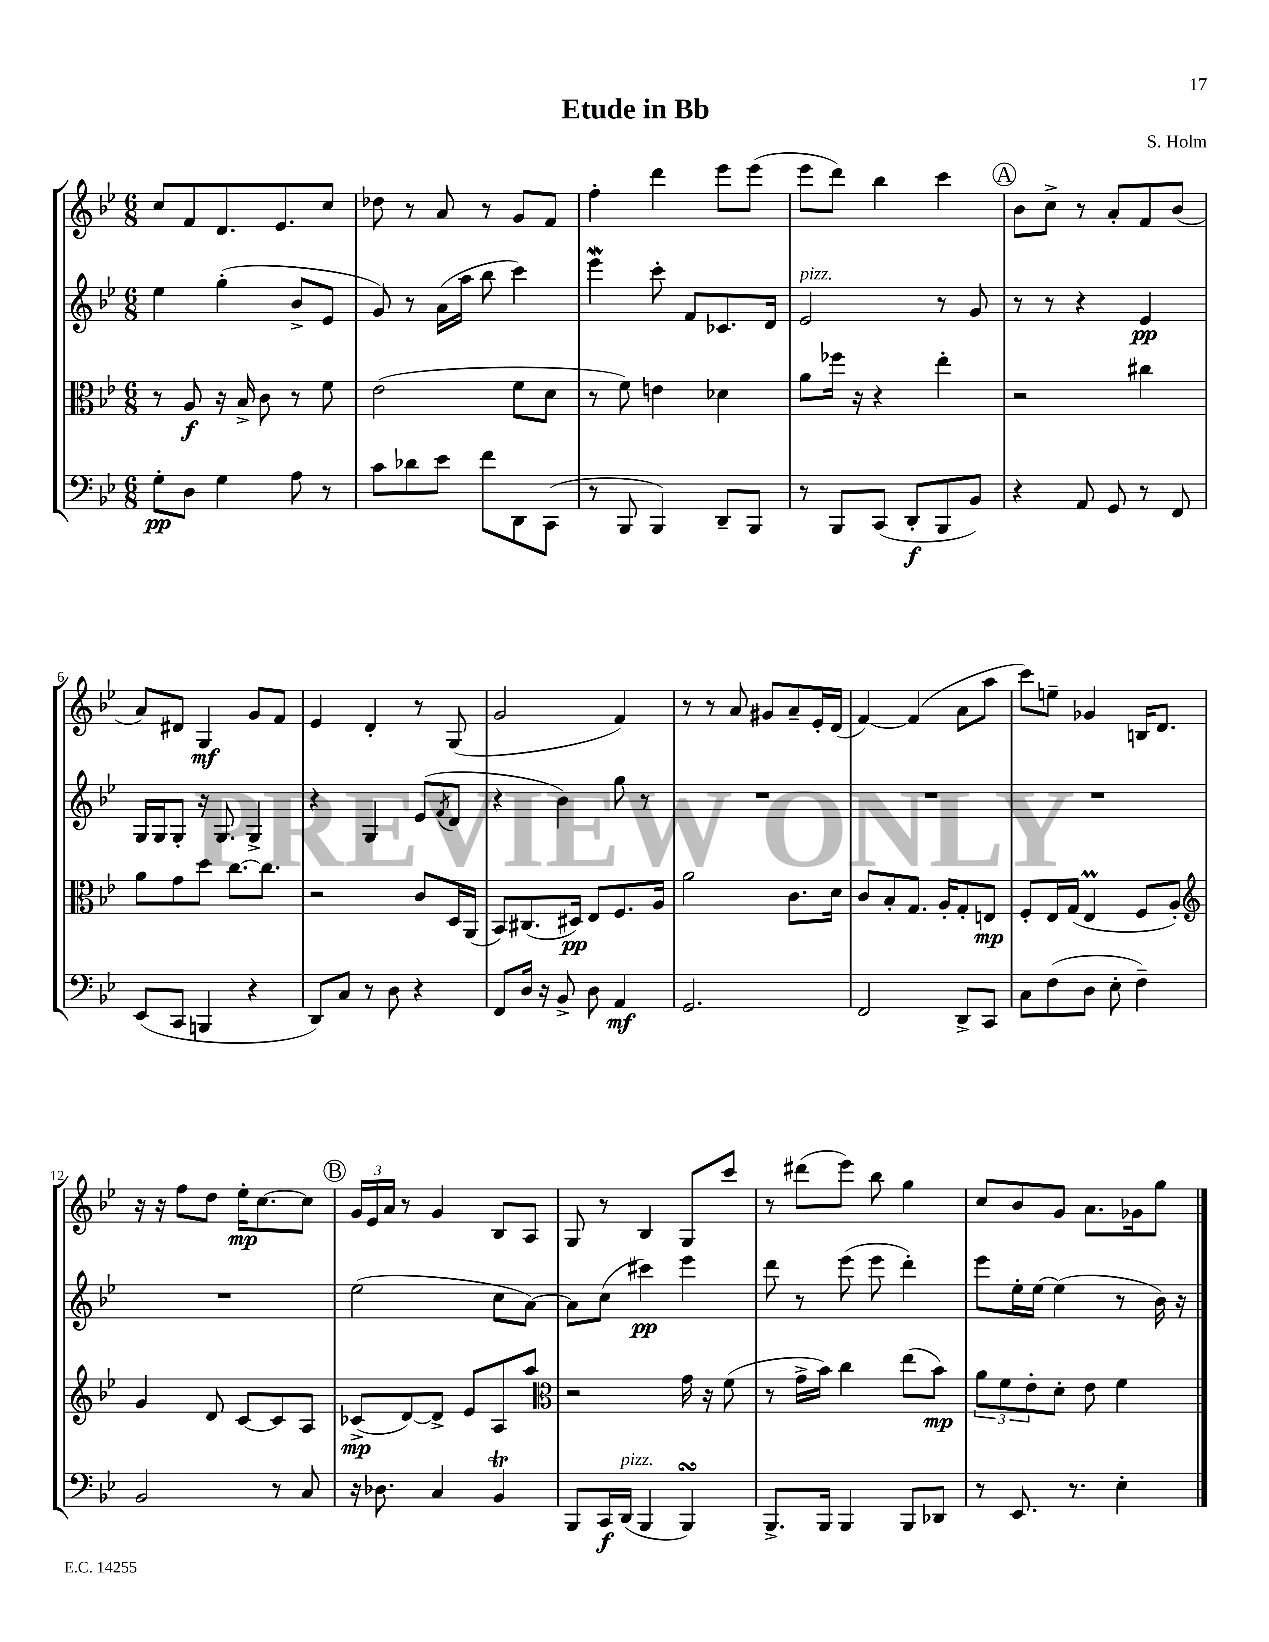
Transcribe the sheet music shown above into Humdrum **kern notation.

**kern	**kern	**kern	**kern
*staff4	*staff3	*staff2	*staff1
*clefF4	*clefC3	*clefG2	*clefG2
*k[b-e-]	*k[b-e-]	*k[b-e-]	*k[b-e-]
*M6/8	*M6/8	*M6/8	*M6/8
8G'\L	8r	4ee-\	8cc/L
8D\J	8A/	.	8f/
4G\	16r	(4gg'\	8.d/
.	16B-^/	.	.
.	8c\	.	.
.	.	.	8.e-/
8A\	8r	8b-^/L	.
8r	8f\	8e-/J	8cc/J
=	=	=	=
8c\L	(2e-\	8g/)	8dd-\
8d-\	.	8r	8r
8e-\J	.	(16a\LL	8a/
.	.	16aa\JJ	.
8f\L	.	8bb-\	8r
8DD\	8f\L	4ccc\)	8g/L
(8CC\J	8d\J	.	8f/J
=	=	=	=
8r	8r	4eee-\	4ff'\
8BBB-/	8f\)	.	.
4BBB-/)	4e\	8ccc'\	4ddd\
.	.	8f/L	.
8DD~/L	4d-\	8.c-/	8eee-\L
8BBB-/J	.	.	(8eee-\J
.	.	16d/Jk	.
=	=	=	=
8r	8a\L	2e-/	8eee-\L
8BBB-/L	16ff-\Jk	.	8ddd\J)
.	16r	.	.
(8CC/J	4r	.	4bb-\
8DD'/L	.	.	.
8BBB-/	4ee-'\	8r	4ccc\
8BB-/J)	.	8g/	.
=	=	=	=
4r	2r	8r	8b-\L
.	.	8r	8cc^\J
8AA/	.	4r	8r
8GG/	.	.	8a'/L
8r	4cc#\	4e-/	8f/
8FF/	.	.	(8b-/J
=	=	=	=
(8EE-/L	8a\L	16G/LL	8a/L)
.	.	16G/J	.
8CC/J	8g\	8G'/J	8d#/J
4BBB/	8dd\J	16r	4G/
.	.	8.G/	.
.	[8.cc\L	.	.
4r	.	4G^/	8g/L
.	8.cc\]J	.	.
.	.	.	8f/J
=	=	=	=
8DD/L)	2r	4r	4e-/
8C/J	.	.	.
8r	.	4G/	4d'/
8D\	.	.	.
4r	8c/L	(8e-/L	8r
.	.	8qf/	.
.	16D/L	8d/J	(8G/
.	(16AA/JJ	.	.
=	=	=	=
8FF/L	8BB-/L)	4r	2g/
16D/Jk	(8.C#/	.	.
16r	.	.	.
8BB-^/	.	4b-\)	.
.	16D#/Jk)	.	.
8D\	8E-/L	.	.
4AA/	8.F/	8gg\	4f/)
.	.	8r	.
.	16A/Jk	.	.
=	=	=	=
2.GG/	2a\	2.r	8r
.	.	.	8r
.	.	.	8a/
.	.	.	8g#/L
.	8.c\L	.	8a~/
.	.	.	16e-'/L
.	16d\Jk	.	(16d/JJ
=	=	=	=
2FF/	8c/L	2.r	[4f/)
.	8B-'/	.	.
.	8.G/J	.	(4f/]
.	16A'/LK	.	.
8DD^/L	8G'/	.	8a\L
8CC/J	8E/J	.	8aa\J
=	=	=	=
8C\L	8F'/L	2.r	8ccc\L)
(8F\	16E-/L	.	8ee~\J
.	(16G/JJ	.	.
8D\J	4E-/	.	4g-/
8E-'\	.	.	.
4F~\)	8F/L	.	16B/LK
.	.	.	8.d/J
.	8A'/J)	.	.
=	=	=	=
*	*clefG2	*	*
2BB-/	4g/	2.r	16r
.	.	.	16r
.	.	.	8ff\L
.	8d/	.	8dd\J
.	[8c/L	.	16ee-'\LK
.	.	.	[8.cc\
8r	8c/]	.	.
8C/	8A/J	.	8cc\]J
=	=	=	=
16r	(8c-^/L	(2ee-\	24g/LL
.	.	.	24e-/
8.D-\	.	.	.
.	.	.	24a/JJ
.	[8d/)	.	8r
4C/	8d^/]J	.	4g/
.	8e-/L	.	.
4BB-/	8A/	8cc\L	8B-/L
.	8aa/J	[8a\J)	8A/J
=	=	=	=
*	*clefC3	*	*
8BBB-/L	2r	8a\]L	8G/
16CC/L	.	(8cc\J	8r
(16DD/JJ	.	.	.
4BBB-/	.	4ccc#\)	4B-/
4BBB-/)	16g\	4eee-\	8G/L
.	16r	.	.
.	(8f\	.	8ccc/J
=	=	=	=
8.BBB-^/L	8r	8ddd\	8r
.	16g^\LL	8r	(8ddd#\L
16BBB-/Jk	16b-\JJ)	.	.
4BBB-/	4cc\	(8eee-\	8eee-\J)
.	.	8eee-\	8bb-\
8BBB-/L	(8ee-\L	4ddd'\)	4gg\
8DD-/J	8b-\J)	.	.
=	=	=	=
8r	12a\L	8eee-\L	8cc/L
.	12f\	.	.
8.EE-/	.	16ee-'\L	8b-/
.	12e-'\	.	.
.	.	[16ee-\JJ	.
.	8d'\J	(4ee-\]	8g/J
8.r	.	.	.
.	8e-\	.	8.a\L
4E-'\	4f\	8r	.
.	.	.	16g-\k
.	.	16b-\)	8gg\J
.	.	16r	.
==	==	==	==
*-	*-	*-	*-
